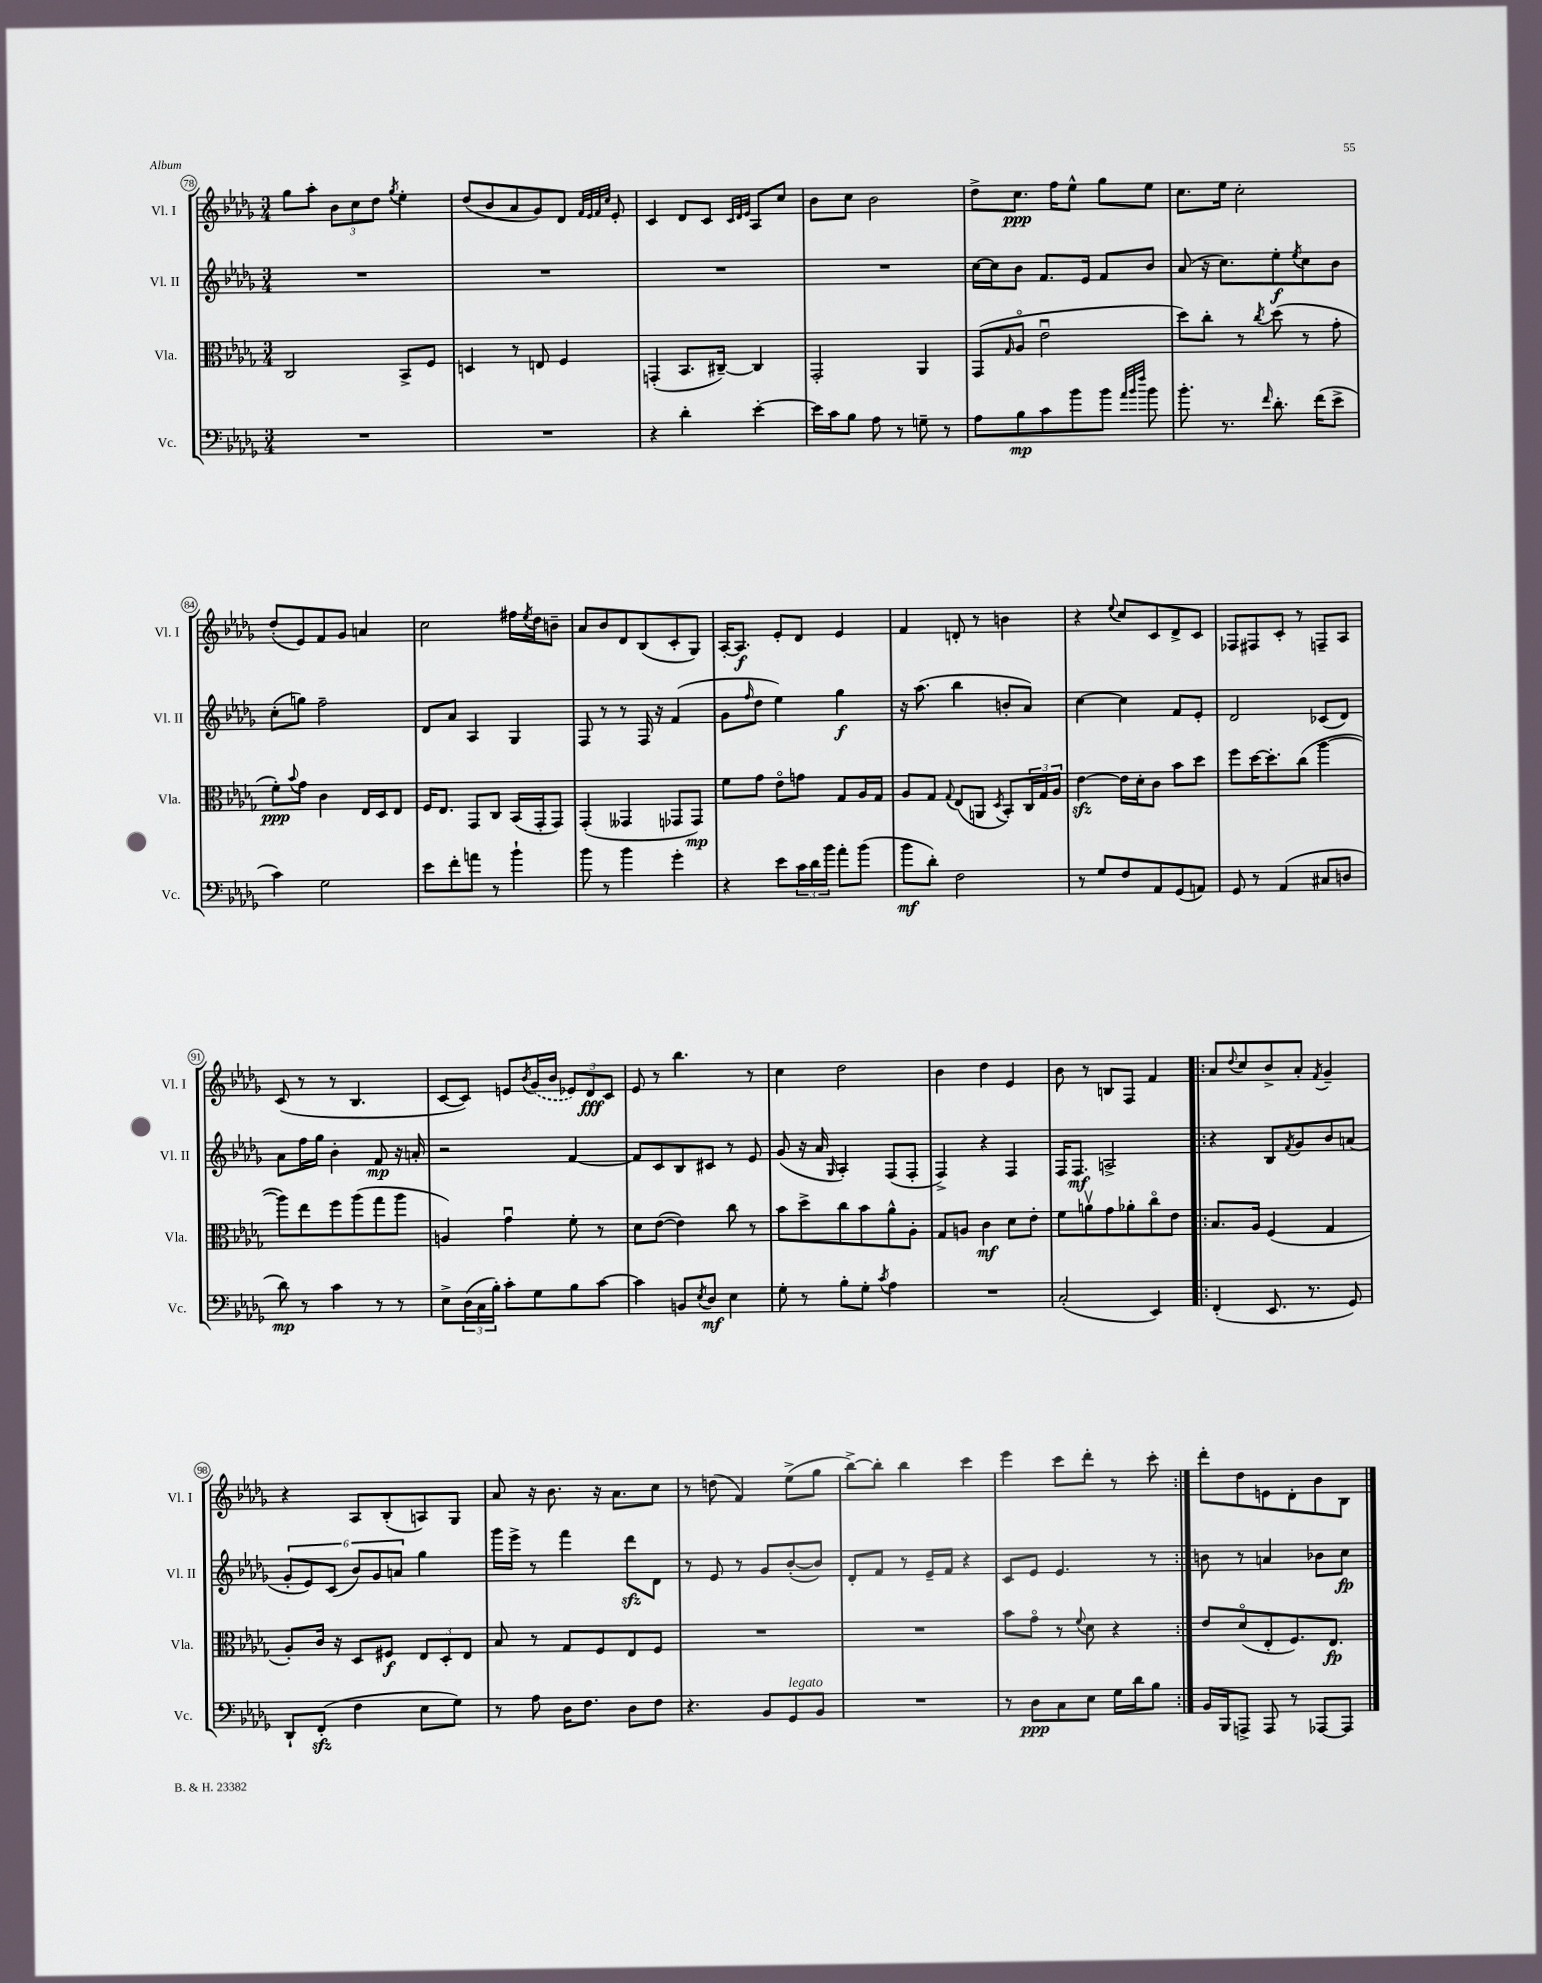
<<
\new StaffGroup <<
\new Staff = "s0" \with { instrumentName = "Vl. I" shortInstrumentName = "Vl. I" } {
    \clef treble \key des \major \numericTimeSignature \time 3/4
    ges''8 aes''8-. \tuplet 3/2 { bes'8 c''8 des''8 } \acciaccatura { ges''8 } ees''4-. |
    des''8( bes'8 aes'8 ges'8) des'8 \grace { f'32 ees'32 f'32 c''32 } ees'8-. |
    c'4 des'8 c'8 \grace { c'32 des'32 ees'32 } aes8 c''8 |
    bes'8 c''8 bes'2 |
    des''8-> c''8.\ppp f''16 ees''8-^ ges''8 ees''8 |
    c''8. ees''16 c''2-. |
    des''8-.( ees'8) f'8 ges'8 a'4 |
    c''2 fis''16 \acciaccatura { ees''8 } des''16 b'8-- |
    aes'8 bes'8 des'8 bes8( c'8-. ges8) |
    aes16~-. aes8.\f ees'8-. des'8 ees'4 |
    f'4 d'8-. r8 b'4 |
    r4 \appoggiatura { ees''8 } c''8 c'8 des'8-> c'8 |
    fes8 fis8 c'8-. r8 f8-- aes8 |
    c'8( r8 r8 bes4. |
    c'8~ c'8) e'8 \acciaccatura { bes'8 } \once \slurDashed ges'16( bes'16 \tuplet 3/2 { ees'8) des'8\fff c'8 } |
    ees'8 r8 bes''4. r8 |
    c''4 des''2 |
    bes'4 des''4 ees'4 |
    bes'8 r8 b8 f8 f'4 |
    \repeat volta 2 { aes'8 \appoggiatura { des''8 } c''8 bes'8-> aes'8-. \acciaccatura { f'8 } ges'4-- |
    r4 aes8 bes8-.( a8) ges8 |
    aes'8 r16 bes'8. r16 aes'8. c''8 |
    r8 d''8( f'4) ees''8->( ges''8 |
    bes''8~->) bes''8-. bes''4 c'''4 |
    ees'''4 c'''8 des'''8-. r8 c'''8-. | }
    des'''8-. des''8 e'8 des'8-. bes'8 bes8 \bar "|." |
}
\new Staff = "s1" \with { instrumentName = "Vl. II" shortInstrumentName = "Vl. II" } {
    \clef treble \key des \major \numericTimeSignature \time 3/4
    R2. |
    R2. |
    R2. |
    R2. |
    c''16~ c''16 bes'8 f'8. ees'16 f'8 bes'8 |
    aes'8( r16 c''8.) ees''8-.\f \acciaccatura { ees''8 } c''8 bes'8 |
    c''8-.( g''8) f''2-- |
    des'8 aes'8 aes4 ges4 |
    f8 r8 r8 f16 r16 f'4( |
    ges'8 \grace { f''16 } des''8 ees''4) ges''4\f |
    r16 aes''8.( bes''4 b'8-. aes'8) |
    c''4~ c''4 f'8 ees'8-. |
    des'2 ces'8( des'8) |
    aes'8 f''16 ges''16 bes'4-. f'8\mp r16 a'16-. |
    r2 f'4~ |
    f'8 c'8 bes8 cis'8 r8 ees'8 |
    ges'8( r16 aes'16 \grace { ges16 } aes4-.) f8( f8-. |
    f4->) r4 f4 |
    f16 f8.\mf a2-> |
    \repeat volta 2 { r4 bes8 \acciaccatura { f'8 } ges'8 bes'8 a'8( |
    \tuplet 6/4 { ges'8-. ees'8) c'8( bes'8) ges'8 a'8 } ges''4 |
    ges'''16 ees'''16-> r8 f'''4 des'''8\sfz des'8 |
    r8 ees'8 r8 ges'8 bes'8~-.( bes'8) |
    des'8-. f'8 r8 ees'16-- f'16 r4 |
    c'8 ees'8 ees'4. r8 | }
    b'8 r8 a'4 bes'8 c''8\fp \bar "|." |
}
\new Staff = "s2" \with { instrumentName = "Vla." shortInstrumentName = "Vla." } {
    \clef alto \key des \major \numericTimeSignature \time 3/4
    c2 bes,8-> f8 |
    d4 r8 e8 f4 |
    g,4-.( bes,8. cis16~--) cis4 |
    ges,2-. aes,4 |
    ges,8( \grace { ges16 } aes8\flageolet ees'2\downbow |
    des''8) c''8-. r8 \acciaccatura { c''8 } des''8( r8 ges'8-. |
    f'8-.\ppp) \appoggiatura { bes'8 } ges'8 c'4 ees16 des16 ees8 |
    f16 ees8. ges,8 c8 bes,16( ges,16-. ges,8) |
    ges,4-.( geses,4 ges,8 ges,8\mp) |
    f'8 ges'8 ees'8\flageolet g'8 ges8 aes16 ges16 |
    aes8 ges8 \appoggiatura { ges8 } ees8( a,8 \acciaccatura { des8 } bes,8-.) \tuplet 3/2 { c16 ges16 aes16 } |
    ees'4~\sfz ees'16 des'16-. c'8 bes'8 des''8 |
    f''8 des''16~ des''8.-. c''8( aes''4~ |
    aes''8) ees''8 f''8 aes''8( ges''8 aes''8 |
    a4) ges'4\downbow f'8-. r8 |
    des'8 ees'8~( ees'4) c''8 r8 |
    bes'8 des''8-> c''8 bes'8 aes'8-^ aes8-. |
    ges8 a8 c'4\mf des'8 ees'8-. |
    f'8 a'8\upbow ges'8 aes'8-. c''8\flageolet ees'8 |
    \repeat volta 2 { bes8. aes16 f4( ges4 |
    aes8-.) c'16 r16 des8 fis8\f \tuplet 3/2 { ees8 des8-. ees8 } |
    bes8 r8 ges8 f8 ees8 f8 |
    R2. |
    R2. |
    bes'8 ges'8\flageolet r8 \appoggiatura { f'8 } des'8 r4 | }
    ees'8 des'8\flageolet( ees8-. f8.) ees8.\fp \bar "|." |
}
\new Staff = "s3" \with { instrumentName = "Vc." shortInstrumentName = "Vc." } {
    \clef bass \key des \major \numericTimeSignature \time 3/4
    R2. |
    R2. |
    r4 des'4-. ees'4~-. |
    ees'16 c'16 bes8 aes8 r8 g8-- r8 |
    aes8 bes8\mp c'8 bes'8 bes'8 \grace { aes'32 bes'32 f''32 } bes'8 |
    bes'8.-. r8. \grace { f'16 } des'8.-. f'16( ees'8-> |
    c'4) ges2 |
    ees'8 f'8-. a'8 r8 bes'4-! |
    bes'8 r8 bes'4 ges'4-. |
    r4 ees'8 \tuplet 3/2 { c'16 des'16 bes'16 } aes'8-. bes'8( |
    bes'8\mf des'8-.) f2 |
    r8 ges8 f8 aes,8 ges,8( a,8) |
    ges,8 r8 aes,4( cis8 d8 |
    des'8\mp) r8 c'4 r8 r8 |
    ees8-> \tuplet 3/2 { des16( c16 bes16-.) } c'8-. ges8 bes8 c'8~ |
    c'4 b,8 \acciaccatura { ees8 } des8\mf ees4 |
    ges8-. r8 bes8-. ges8-. \acciaccatura { c'8 } aes4 |
    R2. |
    c2-.( ees,4) |
    \repeat volta 2 { f,4-.( ees,8. r8. ges,8) |
    des,8-! f,8-.\sfz( f4 ees8 ges8) |
    r8 aes8 des16 f8. des8 f8 |
    r4. bes,8 ges,8^\markup { \italic "legato" } bes,8 |
    R2. |
    r8 des8\ppp c8 ees8 ges16 des'16 bes8 | }
    bes,16 bes,,16 a,,8-> a,,8 r8 aes,,8~ aes,,8 \bar "|." |
}
>>
>>
\layout { \context { \Score currentBarNumber = #78 \override BarNumber.stencil = #(make-stencil-circler 0.1 0.3 ly:text-interface::print) } }
